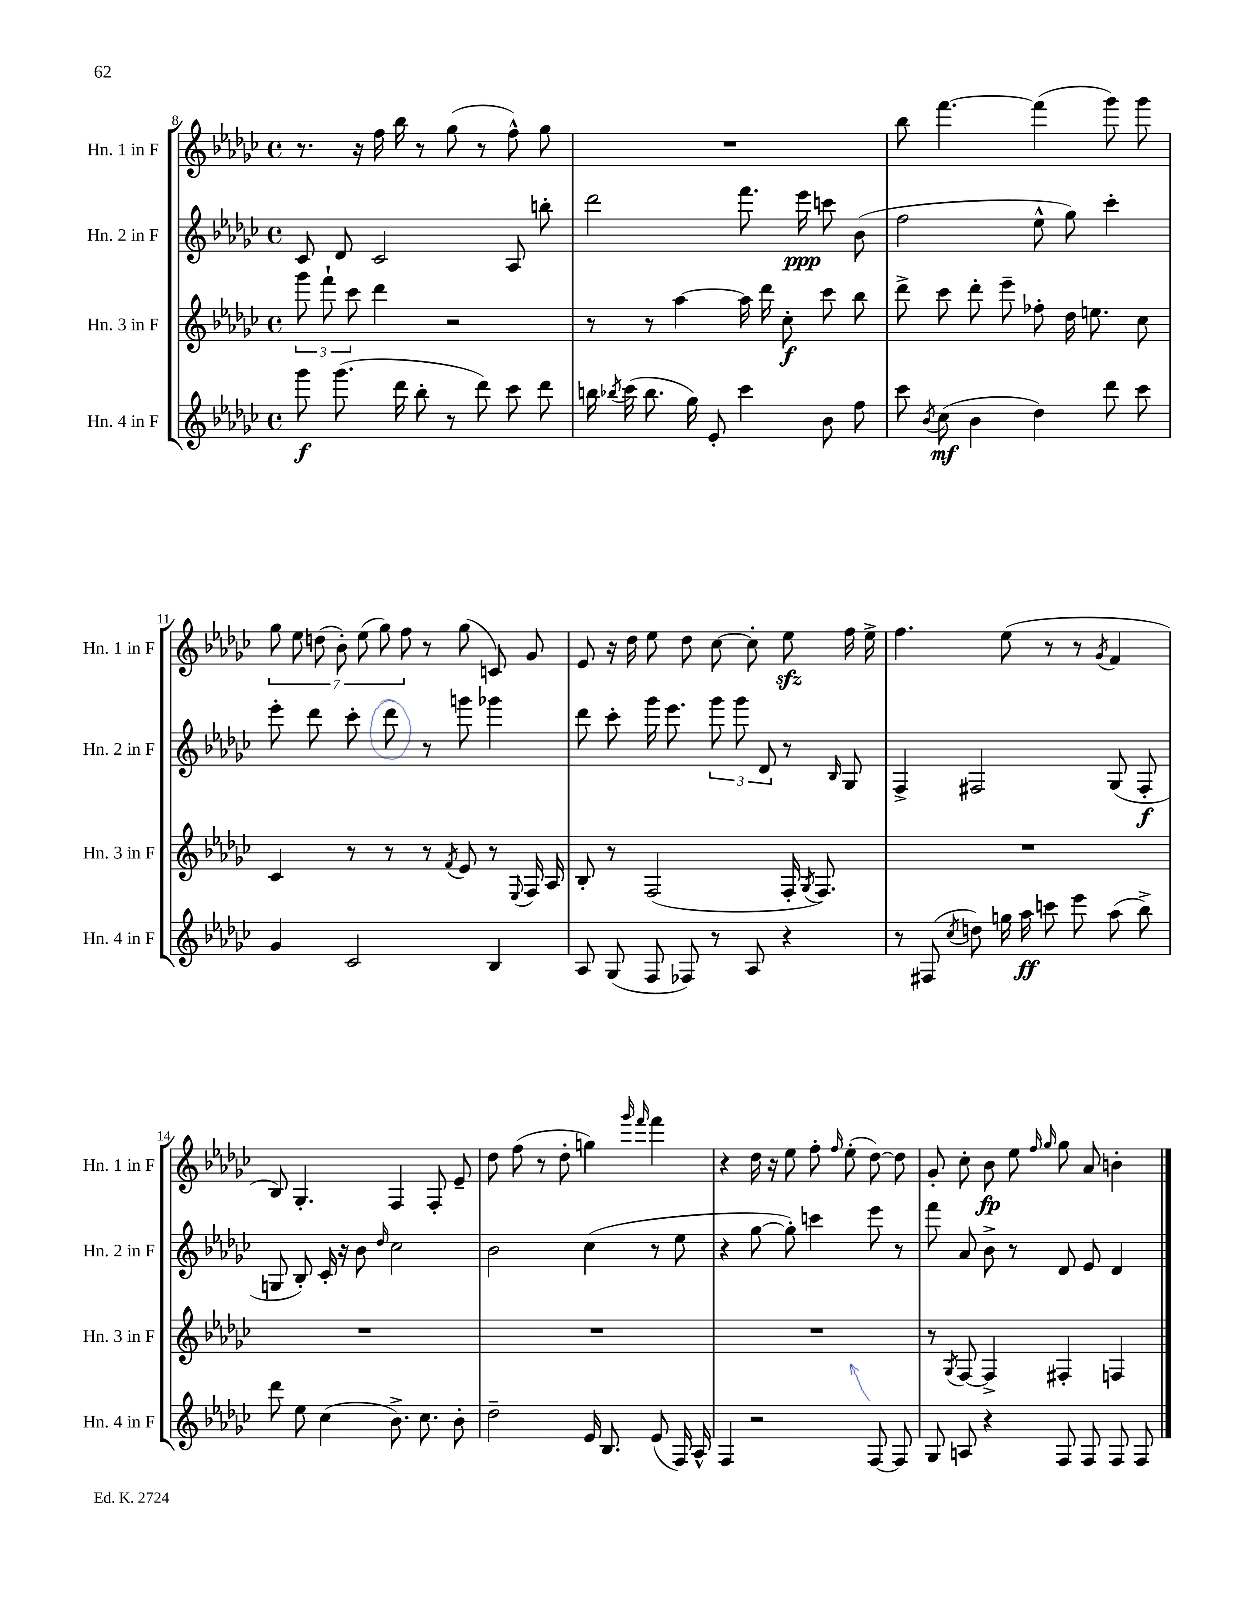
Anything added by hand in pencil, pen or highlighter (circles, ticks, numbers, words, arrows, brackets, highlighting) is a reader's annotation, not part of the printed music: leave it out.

**kern	**dynam	**kern	**dynam	**kern	**dynam	**kern	**dynam
*part4	*part4	*part3	*part3	*part2	*part2	*part1	*part1
*staff4	*staff4	*staff3	*staff3	*staff2	*staff2	*staff1	*staff1
*I"Hn. 4 in F	*	*I"Hn. 3 in F	*	*I"Hn. 2 in F	*	*I"Hn. 1 in F	*
*I'Hn. 4 in F	*	*I'Hn. 3 in F	*	*I'Hn. 2 in F	*	*I'Hn. 1 in F	*
*clefG2	*	*clefG2	*	*clefG2	*	*clefG2	*
*k[b-e-a-d-g-c-]	*	*k[b-e-a-d-g-c-]	*	*k[b-e-a-d-g-c-]	*	*k[b-e-a-d-g-c-]	*
*M4/4	*	*M4/4	*	*M4/4	*	*M4/4	*
*met(c)	*	*met(c)	*	*met(c)	*	*met(c)	*
=8	=8	=8	=8	=8	=8	=8	=8
8ggg-\	f	12ggg-\	.	8c-/	.	8.r	.
.	.	12fff`\	.	.	.	.	.
(8.ggg-\	.	.	.	8d-/	.	.	.
.	.	12ccc-\	.	.	.	.	.
.	.	.	.	.	.	16r	.
.	.	4ddd-\	.	2c-/	.	16ff\	.
16ddd-\	.	.	.	.	.	16bb-\	.
8bb-'\	.	.	.	.	.	8r	.
8r	.	2r	.	.	.	(8gg-\	.
8ddd-\)	.	.	.	.	.	8r	.
8ccc-\	.	.	.	8A-/	.	8ff^^\)	.
8ddd-\	.	.	.	8bbn'\	.	8gg-\	.
=9	=9	=9	=9	=9	=9	=9	=9
16bbn\	.	8r	.	2ddd-\	.	1r	.
8qbb-X/	.	.	.	.	.	.	.
(16ccc-\	.	.	.	.	.	.	.
8.bb-\	.	8r	.	.	.	.	.
.	.	[4aa-\	.	.	.	.	.
16gg-\)	.	.	.	.	.	.	.
8e-'/	.	.	.	.	.	.	.
4ccc-\	.	16aa-\]	.	8.fff\	.	.	.
.	.	16ddd-\	.	.	.	.	.
.	.	8cc-'\	f	.	.	.	.
.	.	.	.	16eee-\	ppp	.	.
8b-\	.	8ccc-\	.	8cccn\	.	.	.
8ff\	.	8bb-\	.	(8b-\	.	.	.
=10	=10	=10	=10	=10	=10	=10	=10
8ccc-\	.	8ddd-^\	.	2ff\	.	8bb-\	.
8qb-/	.	.	.	.	.	.	.
(8cc-\	mf	8ccc-\	.	.	.	[4.fff\	.
4b-\	.	8ddd-'\	.	.	.	.	.
.	.	8eee-~\	.	.	.	.	.
4dd-\)	.	8ff-X'\	.	8ee-^^\	.	(4fff\]	.
.	.	16dd-\	.	8gg-\)	.	.	.
.	.	8.een\	.	.	.	.	.
8ddd-\	.	.	.	4ccc-'\	.	8ggg-\)	.
8ccc-\	.	8cc-\	.	.	.	8ggg-\	.
!!LO:LB:g=z
=11	=11	=11	=11	=11	=11	=11	=11
4g-/	.	4c-/	.	8eee-'\	.	14gg-\	.
.	.	.	.	.	.	14ee-\	.
.	.	.	.	8ddd-\	.	.	.
.	.	.	.	.	.	(14ddn\	.
.	.	.	.	.	.	14b-'\)	.
2c-/	.	8r	.	8ccc-'\	.	.	.
.	.	.	.	.	.	(14ee-\	.
.	.	.	.	.	.	14gg-\)	.
.	.	8r	.	8ddd-\	.	.	.
.	.	.	.	.	.	14ff\	.
.	.	8r	.	8r	.	8r	.
.	.	8qf/	.	.	.	.	.
.	.	8e-/	.	8gggn\	.	(8gg-\	.
4B-/	.	8r	.	4ggg-X\	.	8cn/)	.
.	.	8qqE-/	.	.	.	.	.
.	.	16F/	.	.	.	8g-/	.
.	.	16A-/	.	.	.	.	.
=12	=12	=12	=12	=12	=12	=12	=12
8A-/	.	8B-'/	.	8ddd-\	.	8e-/	.
(8G-/	.	8r	.	8ccc-'\	.	16r	.
.	.	.	.	.	.	16dd-\	.
8F/	.	(2F/	.	16ggg-\	.	8ee-\	.
.	.	.	.	8.eee-\	.	.	.
8F-X/)	.	.	.	.	.	8dd-\	.
8r	.	.	.	12ggg-\	.	[8cc-\	.
.	.	.	.	12ggg-\	.	.	.
8A-/	.	.	.	.	.	8cc-'\]	.
.	.	.	.	12d-/	.	.	.
4r	.	16F'/	.	8r	.	8ee-zz\	.
.	.	8qG-/	.	.	.	.	.
.	.	8.F/)	.	.	.	.	.
.	.	.	.	16qqB-/	.	.	.
.	.	.	.	8G-/	.	16ff\	.
.	.	.	.	.	.	16ee-^\	.
=13	=13	=13	=13	=13	=13	=13	=13
8r	.	1r	.	4F^/	.	4.ff\	.
(8F#X/	.	.	.	.	.	.	.
8qcc-/	.	.	.	.	.	.	.
8ddn\)	.	.	.	2F#X/	.	.	.
16ggn\	.	.	.	.	.	(8ee-\	.
16aa-\	ff	.	.	.	.	.	.
8cccn\	.	.	.	.	.	8r	.
8eee-\	.	.	.	.	.	8r	.
.	.	.	.	.	.	8qg-/	.
(8aa-\	.	.	.	(8G-/	.	4f/	.
8bb-^\)	.	.	.	8F#'/	f	.	.
!!LO:LB:g=z
=14	=14	=14	=14	=14	=14	=14	=14
8ddd-\	.	1r	.	8Gn/	.	8B-/)	.
8ee-\	.	.	.	8B-'/)	.	4.G-'/	.
(4cc-\	.	.	.	16c-'/	.	.	.
.	.	.	.	16r	.	.	.
.	.	.	.	8b-\	.	.	.
.	.	.	.	16qqdd-/	.	.	.
8.b-^\)	.	.	.	2cc-\	.	4F/	.
8.cc-\	.	.	.	.	.	.	.
.	.	.	.	.	.	8F'/	.
8b-'\	.	.	.	.	.	8e-~/	.
=15	=15	=15	=15	=15	=15	=15	=15
2dd-~\	.	1r	.	2b-\	.	8dd-\	.
.	.	.	.	.	.	(8ff\	.
.	.	.	.	.	.	8r	.
.	.	.	.	.	.	8dd-'\	.
16e-/	.	.	.	(4cc-\	.	4ggn\)	.
8.B-/	.	.	.	.	.	.	.
.	.	.	.	.	.	16qqggg-/	.
.	.	.	.	.	.	16qqfff/	.
(8e-/	.	.	.	8r	.	4fff\	.
16F/)	.	.	.	8ee-\	.	.	.
16A-^^/	.	.	.	.	.	.	.
=16	=16	=16	=16	=16	=16	=16	=16
4F/	.	1r	.	4r	.	4r	.
2r	.	.	.	[8gg-\	.	16dd-\	.
.	.	.	.	.	.	16r	.
.	.	.	.	8gg-'\])	.	8ee-\	.
.	.	.	.	4cccn\	.	8ff'\	.
.	.	.	.	.	.	16qqff/	.
.	.	.	.	.	.	(8ee-'\	.
[8F/	.	.	.	8eee-\	.	[8dd-\)	.
8F/]	.	.	.	8r	.	8dd-\]	.
=17	=17	=17	=17	=17	=17	=17	=17
8G-/	.	8r	.	8fff\	.	8g-'/	.
.	.	8qG-/	.	.	.	.	.
8An/	.	[8F/	.	8a-/	.	8cc-'\	.
4r	.	4F^/]	.	8b-^\	.	8b-\	fp
.	.	.	.	8r	.	8ee-\	.
.	.	.	.	.	.	16qqff/	.
.	.	.	.	.	.	16qqgg-/	.
8F/	.	4F#X'/	.	8d-/	.	8gg-\	.
8F/	.	.	.	8e-/	.	8a-/	.
8F/	.	4Fn/	.	4d-/	.	4bn'\	.
8F/	.	.	.	.	.	.	.
==	==	==	==	==	==	==	==
*-	*-	*-	*-	*-	*-	*-	*-
